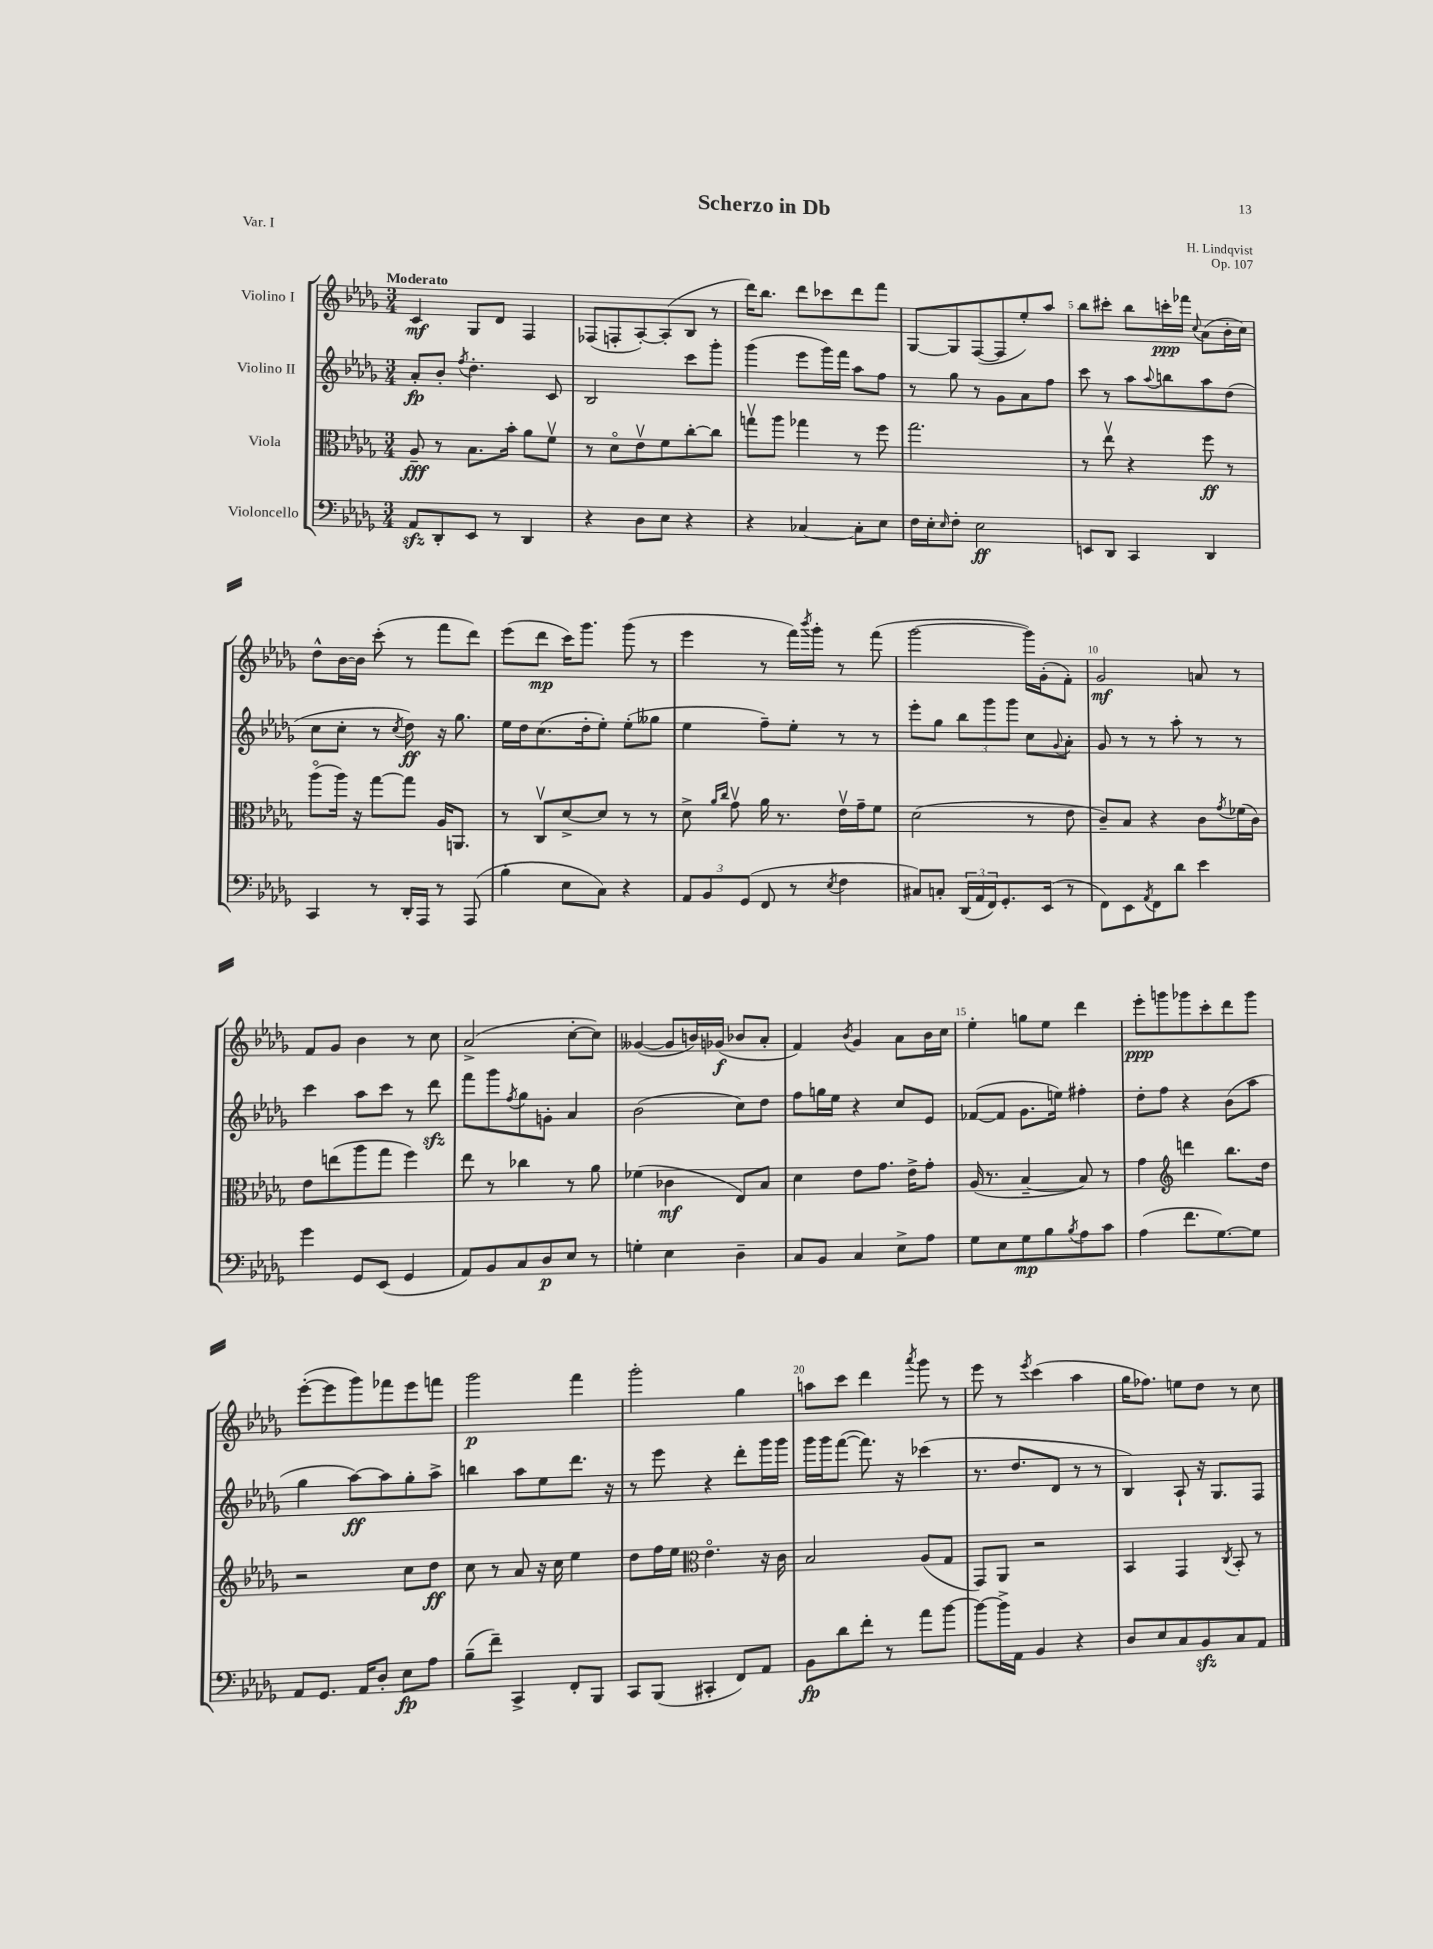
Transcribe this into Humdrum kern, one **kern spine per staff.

**kern	**dynam	**kern	**dynam	**kern	**dynam	**kern	**dynam
*part4	*part4	*part3	*part3	*part2	*part2	*part1	*part1
*staff4	*staff4	*staff3	*staff3	*staff2	*staff2	*staff1	*staff1
*I"Violoncello	*	*I"Viola	*	*I"Violino II	*	*I"Violino I	*
*clefF4	*	*clefC3	*	*clefG2	*	*clefG2	*
*k[b-e-a-d-g-]	*	*k[b-e-a-d-g-]	*	*k[b-e-a-d-g-]	*	*k[b-e-a-d-g-]	*
*M3/4	*	*M3/4	*	*M3/4	*	*M3/4	*
=1	=1	=1	=1	=1	=1	=1	=1
!	!	!	!	!	!	!LO:TX:a:B:t=Moderato	!
8AA-zz/L	.	8A-~/	fff	8a-'/L	fp	4c/	mf
8DD-'/	.	8r	.	8b-'/J	.	.	.
.	.	.	.	8qff/	.	.	.
8EE-/J	.	8.B-\L	.	4.dd-'\	.	8G-/L	.
8r	.	.	.	.	.	8d-/J	.
.	.	16b-'\Jk	.	.	.	.	.
4DD-/	.	8a-\L	.	.	.	4F/	.
.	.	8fv\J	.	8c/	.	.	.
=2	=2	=2	=2	=2	=2	=2	=2
4r	.	8r	.	2B-/	.	(8F-X/L	.
.	.	8d-\L	.	.	.	8Fn'/	.
8D-\L	.	8e-v\	.	.	.	[8A-'/)	.
8E-\J	.	8f\	.	.	.	(8A-'/]	.
4r	.	[8cc'\	.	8ccc\L	.	8B-/J	.
.	.	8cc\J]	.	8ggg-'\J	.	8r	.
=3	=3	=3	=3	=3	=3	=3	=3
4r	.	8ggnv\L	.	(4ggg-\	.	16ddd-\KL)	.
.	.	.	.	.	.	8.bb-\J	.
.	.	8aa-\J	.	.	.	.	.
[4C-X/	.	4gg-X\	.	8eee-\L	.	8ddd-\L	.
.	.	.	.	16ggg-\L)	.	8ccc-X\	.
.	.	.	.	16fff\JJ	.	.	.
8C-'\L]	.	8r	.	8aa-\L	.	8ddd-\	.
8E-\J	.	8ff\	.	8ff\J	.	8fff\J	.
=4	=4	=4	=4	=4	=4	=4	=4
16F\LL	.	2.gg-\	.	8r	.	[8G-/L	.
16E-'\J	.	.	.	.	.	.	.
16qqE-/	.	.	.	.	.	.	.
8F'\J	.	.	.	8gg-\	.	8G-/]	.
2E-\	ff	.	.	8r	.	([8F/	.
.	.	.	.	8g-\L	.	8F/]	.
.	.	.	.	8a-\	.	8ee-'/)	.
.	.	.	.	8ff\J	.	8aa-/J	.
=5	=5	=5	=5	=5	=5	=5	=5
8EEn/L	.	8r	.	8ccc\	.	8bb-\L	.
8DD-/J	.	8ee-v\	.	8r	.	8ccc#X'\J	.
4CC/	.	4r	.	8aa-\L	.	8bb-\L	.
.	.	.	.	8qqaa-/	.	.	.
.	.	.	.	8bbn\	.	16cccn'\L	ppp
.	.	.	.	.	.	16fff-X\JJ	.
.	.	.	.	.	.	8qqcc/	.
4DD-/	.	8ff\	ff	8aa-\	.	(8a-\L	.
.	.	8r	.	(8dd-\J	.	16b-'\L	.
.	.	.	.	.	.	16cc\JJ)	.
!!LO:LB:g=z
=6	=6	=6	=6	=6	=6	=6	=6
4CC/	.	(8aa-\L	.	8cc\L	.	8dd-^^\L	.
.	.	16aa-\Jk)	.	8cc'\J	.	[16b-\L	.
.	.	16r	.	.	.	16b-\JJ]	.
8r	.	[8gg-\L	.	8r	.	(8ccc'\	.
.	.	.	.	8qcc/	.	.	.
16DD-'/LL	.	8gg-\J]	.	8dd-\)	ff	8r	.
16AAA-/JJ	.	.	.	.	.	.	.
8r	.	16A-/KL	.	16r	.	8fff\L	.
.	.	8.AAn/J	.	8.gg-\	.	.	.
(8AAA-/	.	.	.	.	.	8ddd-\J)	.
=7	=7	=7	=7	=7	=7	=7	=7
4B-'\	.	8r	.	16ee-\LL	.	(8eee-\L	.
.	.	.	.	16dd-\J	.	.	.
.	.	8Cv/L	.	(8.cc\	.	8ddd-\J	mp
8E-\L	.	[8d-^/	.	.	.	16ccc\KL)	.
.	.	.	.	16dd-'\k	.	8.ggg-\J	.
8C\J)	.	8d-/J]	.	8ee-'\J)	.	.	.
4r	.	8r	.	(8ee-'\L	.	(8ggg-\	.
.	.	8r	.	8gg--X\J	.	8r	.
=8	=8	=8	=8	=8	=8	=8	=8
12AA-/L	.	8d-^\	.	4ee-\	.	4eee-\	.
12BB-/	.	.	.	.	.	.	.
.	.	16qqa-/LL	.	.	.	.	.
.	.	16qqcc/JJ	.	.	.	.	.
.	.	8g-v\	.	.	.	.	.
(12GG-/J	.	.	.	.	.	.	.
8FF/	.	16a-\	.	8ff~\L)	.	8r	.
.	.	8.r	.	.	.	.	.
8r	.	.	.	8ee-'\J	.	16fff\LL)	.
.	.	.	.	.	.	8qbbb-/	.
.	.	.	.	.	.	16ggg-'\JJ	.
8qE-/	.	.	.	.	.	.	.
4F\	.	16e-v\LL	.	8r	.	8r	.
.	.	16g-~\J	.	.	.	.	.
.	.	8f\J	.	8r	.	(8fff\	.
=9	=9	=9	=9	=9	=9	=9	=9
8C#X/L)	.	(2d-\	.	8eee-'\L	.	[2ggg-\	.
8Cn'/J	.	.	.	8gg-\J	.	.	.
(24DD-/LL	.	.	.	12bb-\L	.	.	.
24AA-/	.	.	.	.	.	.	.
24FF/J)	.	.	.	12ggg-\	.	.	.
8.GG-'/	.	.	.	.	.	.	.
.	.	.	.	12ggg-\J	.	.	.
.	.	8r	.	8cc\L	.	16ggg-\LL])	.
(16EE-/Jk	.	.	.	.	.	(16g-'\J	.
.	.	.	.	8qqg-/	.	.	.
8r	.	8e-\	.	8a-'\J	.	8f'\J)	.
=10	=10	=10	=10	=10	=10	=10	=10
8FF\L)	.	8c~/L)	.	8g-/	.	2g-/	mf
8EE-\	.	8B-/J	.	8r	.	.	.
8qAA-/	.	.	.	.	.	.	.
8FF\	.	4r	.	8r	.	.	.
8d-\J	.	.	.	8aa-'\	.	.	.
4e-\	.	8c\L	.	8r	.	8an/	.
.	.	8qg-/	.	.	.	.	.
.	.	(16f-X\L	.	8r	.	8r	.
.	.	16c\JJ)	.	.	.	.	.
!!LO:LB:g=z
=11	=11	=11	=11	=11	=11	=11	=11
4g-\	.	8e-\L	.	4ccc\	.	8f/L	.
.	.	(8een\	.	.	.	8g-/J	.
8GG-/L	.	8aa-\	.	8aa-\L	.	4b-\	.
(8EE-/J	.	8gg-\J	.	8ccc\J	.	.	.
4GG-/	.	4ff\)	.	8r	.	8r	.
.	.	.	.	8ddd-zz\	.	8cc\	.
=12	=12	=12	=12	=12	=12	=12	=12
8AA-/L)	.	8ee-\	.	8fff\L	.	(2a-^/	.
8BB-/	.	8r	.	8ggg-\	.	.	.
.	.	.	.	8qff/	.	.	.
8C/	.	4cc-X\	.	8gg-\	.	.	.
8D-/	p	.	.	8gn'\J	.	.	.
8E-/J	.	8r	.	4a-/	.	[8cc'\L	.
8r	.	8a-\	.	.	.	8cc\J])	.
=13	=13	=13	=13	=13	=13	=13	=13
4Gn'\	.	(4f-X\	.	(2b-\	.	([4g--X/	.
4E-\	.	4c-X\	mf	.	.	8g--/L]	.
.	.	.	.	.	.	16bn/L)	.
.	.	.	.	.	.	(16g-X/JJ	f
4D-~\	.	8E-/L)	.	8cc\L)	.	8b-X/L	.
.	.	8B-/J	.	8dd-\J	.	8a-'/J	.
=14	=14	=14	=14	=14	=14	=14	=14
8C/L	.	4d-\	.	8ff\L	.	4f/)	.
8BB-/J	.	.	.	16ggn\L	.	.	.
.	.	.	.	16ee-\JJ	.	.	.
.	.	.	.	.	.	8qb-/	.
4C/	.	8e-\L	.	4r	.	4g-/	.
.	.	8.g-\J	.	.	.	.	.
8E-^\L	.	.	.	8cc/L	.	8a-\L	.
.	.	16e-^\KL	.	.	.	.	.
8A-\J	.	8g-'\J	.	8e-/J	.	16b-\L	.
.	.	.	.	.	.	16cc\JJ	.
=15	=15	=15	=15	=15	=15	=15	=15
8G-\L	.	(16A-/	.	([8f-X/L	.	4ee-'\	.
.	.	8.r	.	.	.	.	.
8E-\	.	.	.	8f-/J]	.	.	.
8G-\	mp	[4B-~/	.	8.g-\L	.	8ggn\L	.
8B-\	.	.	.	.	.	8ee-\J	.
.	.	.	.	16een\Jk)	.	.	.
8qB-/	.	.	.	.	.	.	.
8A-\	.	8B-/])	.	4ff#X'\	.	4ddd-\	.
8c\J	.	8r	.	.	.	.	.
=16	=16	=16	=16	=16	=16	=16	=16
(4A-\	.	4g-\	.	8dd-'\L	.	8eee-'\L	ppp
.	.	.	.	8ff\J	.	8gggn\	.
*	*	*clefG2	*	*	*	*	*
8.f\L	.	4dddn\	.	4r	.	8ggg-X\	.
.	.	.	.	.	.	8ccc'\	.
[8.G-\)	.	.	.	.	.	.	.
.	.	8.bb-\L	.	(8b-\L	.	8ddd-\	.
8G-\J]	.	.	.	8aa-\J	.	8ggg-\J	.
.	.	16dd-\Jk	.	.	.	.	.
!!LO:LB:g=z
=17	=17	=17	=17	=17	=17	=17	=17
8AA-/L	.	2r	.	4gg-\	.	([8eee-'\L	.
8.GG-/J	.	.	.	.	.	8eee-\]	.
.	.	.	.	[8aa-\L)	ff	8ggg-\)	.
16AA-/KL	.	.	.	.	.	.	.
8D-'/J	.	.	.	8aa-\]	.	8fff-X\	.
8E-\L	fp	8cc\L	.	8gg-'\	.	8eee-\	.
8A-\J	.	8dd-\J	ff	8aa-^\J	.	8fffn\J	.
=18	=18	=18	=18	=18	=18	=18	=18
(8B-~\L	.	8cc\	.	4bbn\	.	2ggg-\	p
8f~\J)	.	8r	.	.	.	.	.
4CC^/	.	8a-/	.	8aa-\L	.	.	.
.	.	16r	.	8ee-\	.	.	.
.	.	16cc\	.	.	.	.	.
8FF'/L	.	4ee-\	.	8.ddd-\J	.	4fff\	.
8BBB-/J	.	.	.	.	.	.	.
.	.	.	.	16r	.	.	.
=19	=19	=19	=19	=19	=19	=19	=19
8CC/L	.	8dd-\L	.	8r	.	2ggg-'\	.
(8BBB-/J	.	16ff\L	.	8eee-\	.	.	.
.	.	16ee-\JJ	.	.	.	.	.
*	*	*clefC3	*	*	*	*	*
4CC#X'/	.	4.e-\	.	4r	.	.	.
8FF/L)	.	.	.	8ddd-'\L	.	4gg-\	.
8AA-/J	.	16r	.	16ggg-\L	.	.	.
.	.	16c\	.	16ggg-\JJ	.	.	.
=20	=20	=20	=20	=20	=20	=20	=20
8BB-\L	fp	2B-/	.	16ggg-\LL	.	8aan\L	.
.	.	.	.	16ggg-\J	.	.	.
8d-\	.	.	.	([8fff\J	.	8ccc\J	.
8f'\J	.	.	.	8.fff\])	.	4ddd-\	.
8r	.	.	.	.	.	.	.
.	.	.	.	16r	.	.	.
.	.	.	.	.	.	8qaaa-/	.
8a-\L	.	(8A-/L	.	(4ccc-X\	.	8ggg-\	.
[8b-\J	.	8G-/J	.	.	.	8r	.
=21	=21	=21	=21	=21	=21	=21	=21
8b-\L_	.	8GG-/L)	.	8.r	.	8eee-\	.
16b-^\L]	.	8AA-/J	.	.	.	8r	.
16AA-\JJ	.	.	.	8.dd-/L	.	.	.
.	.	.	.	.	.	8qeee-/	.
4BB-/	.	2r	.	.	.	(4ccc\	.
.	.	.	.	8d-/J	.	.	.
4r	.	.	.	8r	.	4aa-\	.
.	.	.	.	8r	.	.	.
=22	=22	=22	=22	=22	=22	=22	=22
8D-/L	.	4BB-/	.	4B-/)	.	16gg-\KL	.
.	.	.	.	.	.	8.ff-X\J)	.
8E-/	.	.	.	.	.	.	.
8C/	.	4GG-/	.	8A-`/	.	8een\L	.
8BB-zz/	.	.	.	16r	.	8dd-\J	.
.	.	.	.	8.G-/L	.	.	.
.	.	8qC/	.	.	.	.	.
8C/	.	8BB-'/	.	.	.	8r	.
8AA-/J	.	8r	.	8F/J	.	8cc\	.
==	==	==	==	==	==	==	==
*-	*-	*-	*-	*-	*-	*-	*-
